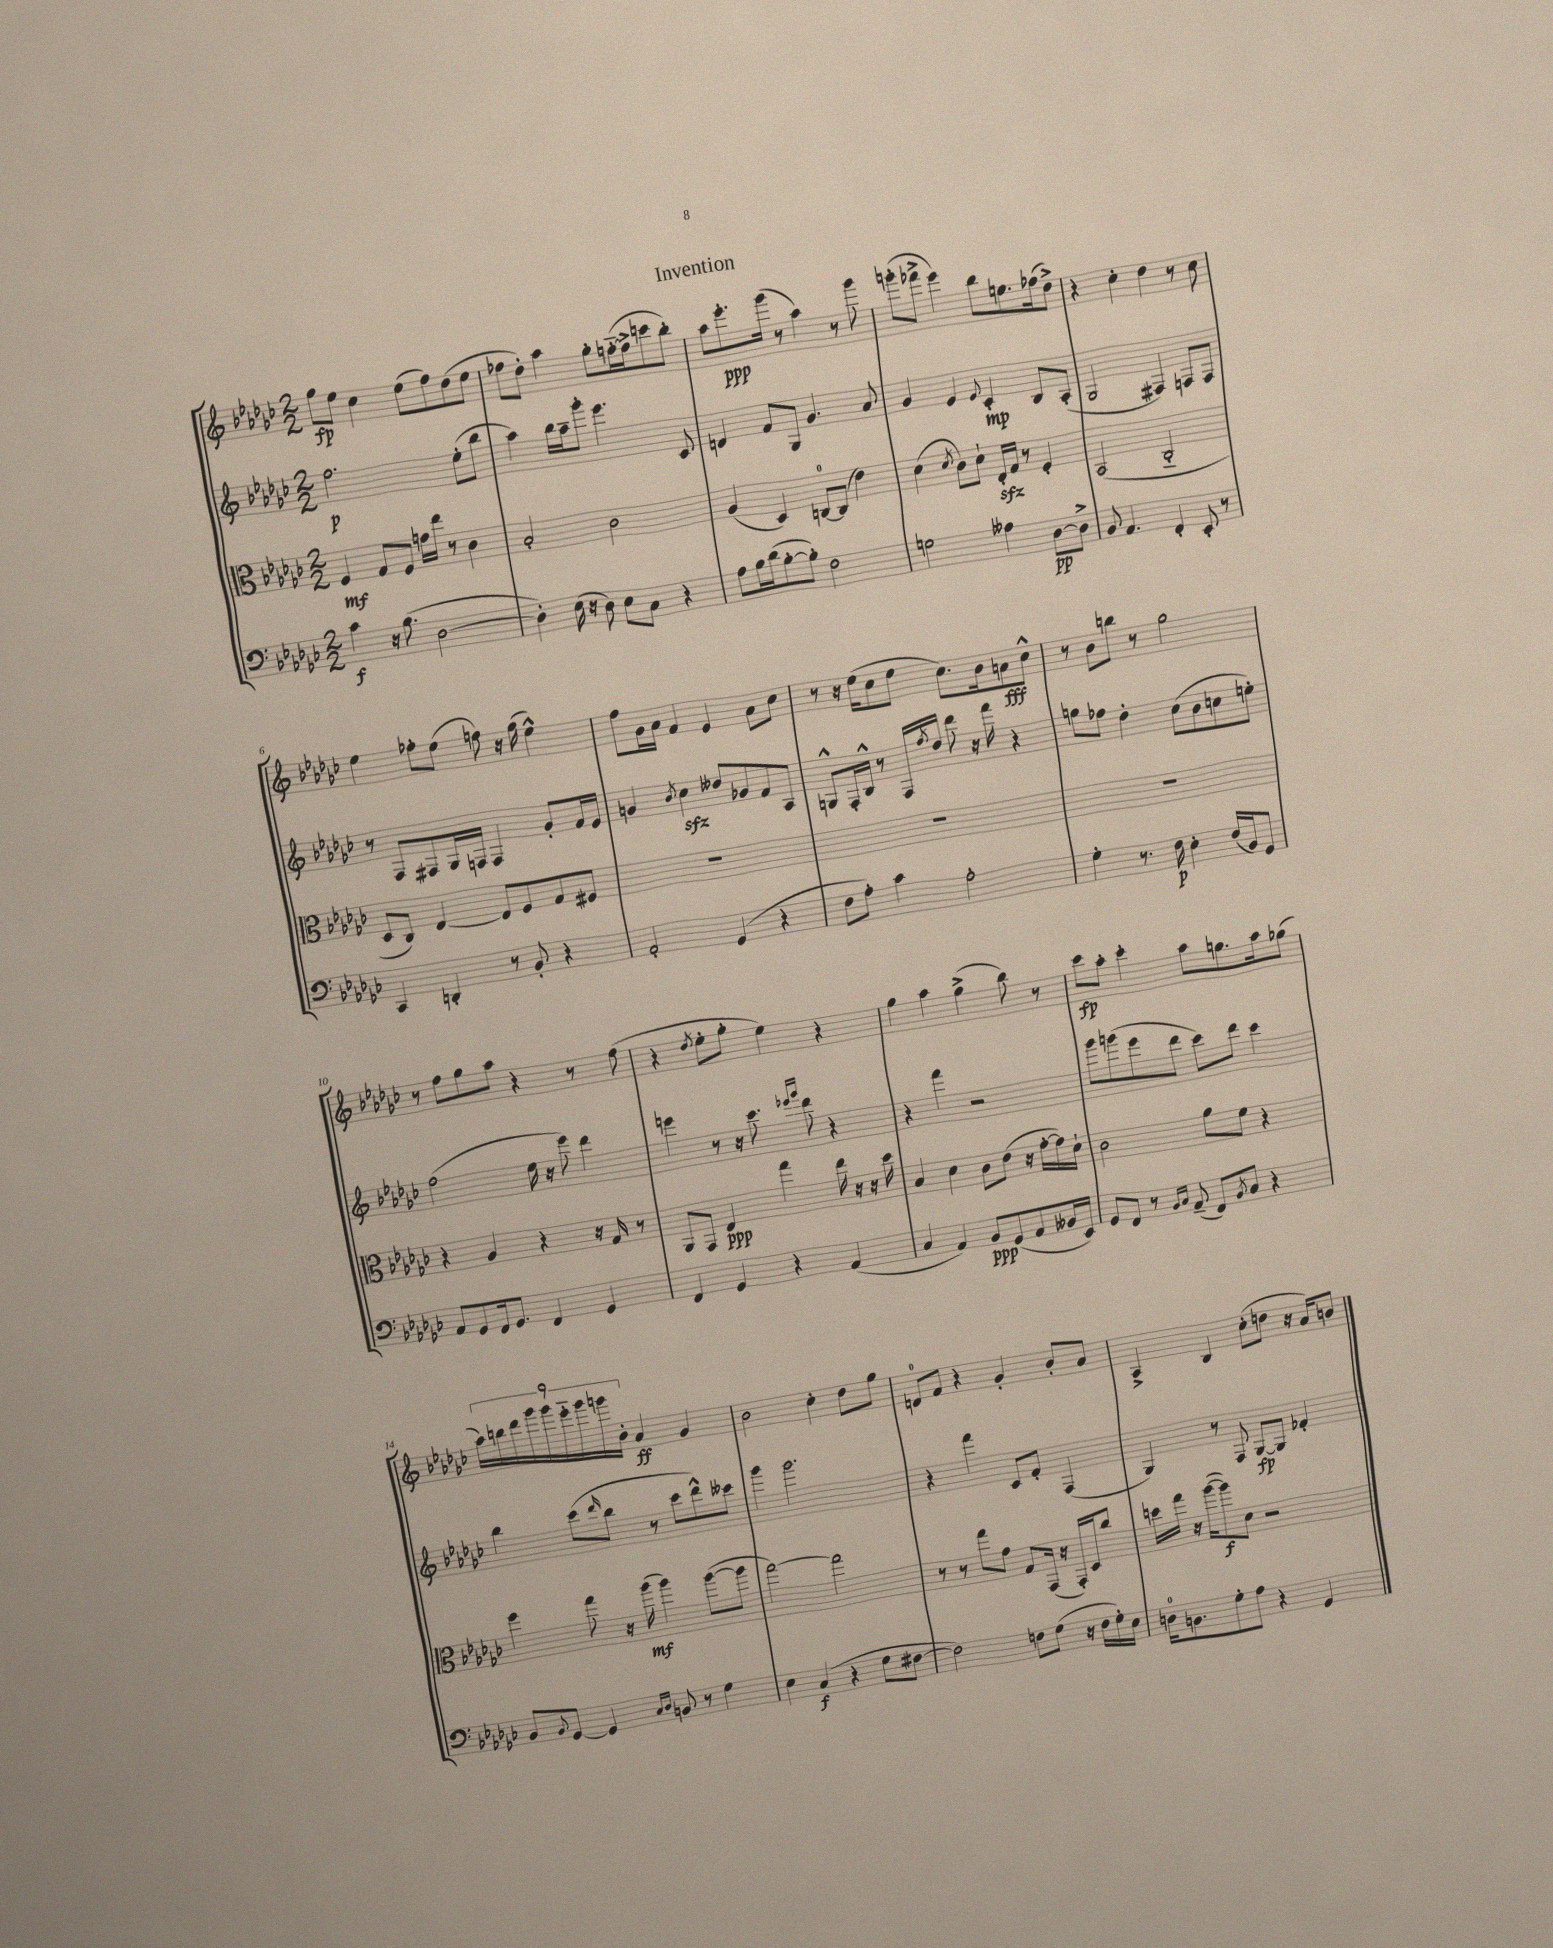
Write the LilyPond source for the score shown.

\header { title = "Invention" }
<<
\new StaffGroup <<
\new Staff = "s0" {
    \clef treble \key ges \major \numericTimeSignature \time 2/2
    ges''8\fp ees''8 ces''4 ees''8( f''8) des''8( ees''8 |
    fes''8 des''8-.) aes''4 ges''8-. f''16~-_( f''16-> c'''8 bes''8-.) |
    aes''8 ees'''8.-.\ppp ges'''16( r8 aes''4) r8 ges'''8 |
    g'''8-.( fes'''8-> ees'''4) bes''8 e''8. fes''16( des''8->) |
    r4 ces''4-. des''4 r8 ces''8 |
    ees''4 fes''8-. ees''8( f''8) r16 ges''16( ees''4-^) |
    f''8 ges'16 aes'16 f'4 ees'4 aes'8 ces''8 |
    r8 r16 ees''16( ces''8 ees''8 ces''8.) bes'16 a'8\fff ces''8-^ |
    r8 bes'8 b''8 r8 ges''2 |
    r8 f''8 ges''8 aes''8 r4 r8 f''8( |
    r4 \acciaccatura { des''8 } ees''8-. ges''8-. ees''4) r4 |
    ges''4 aes''4 ges''4->( bes''8) r8 |
    ces'''8\fp aes''8-. ces'''4-. aes''8 g''8. aes''16 ges''8( |
    \tuplet 9/8 { aes''16) b''16 des'''16 ges'''16 ges'''16 ees'''16-_ ges'''16 g'''16 bes'16-. } aes'4\ff ges'4 |
    bes'2 ces''4-. des''8 ges''8 |
    d'8-0 f'8 r4 ges'4-. bes'8-. aes'8 |
    aes4-> bes4 ces''8-.( d''8 r16 aes'16) b'8 \bar "|." |
}
\new Staff = "s1" {
    \clef treble \key ges \major \numericTimeSignature \time 2/2
    f''2.\p ees''8-.( bes''8 |
    aes''4) bes''16 aes''16-- ges'''8-. ees'''4. ces'8 |
    d'4 f'8 ges8 ges'4. aes'8 |
    ges'4 ees'4 \appoggiatura { ees'8 } ces'4-.\mp bes8 aes8-.( |
    ges2 fis4) f8 f8 |
    r8 f8 fis8 ges16 f16 f4 ges'8-. f'16 ees'16 |
    g'4 \acciaccatura { bes'8 } ces''4\sfz deses''8 ges'8 f'8 aes8 |
    g8-^ f16-. bes16-^ r8 f16 \acciaccatura { f''8 } des''16 des'''8 r16 f'''16 r4 |
    g''8 fes''8 des''4-. ces''8( bes'8 c''8 e''8-.) |
    f''2( ees''16 r16 ees'''8) des'''4 |
    e'''4 r8 r16 ces'''8. \grace { ees'''16 ges'''16 } des'''8 r4 |
    r4 f'''4 r2 |
    ges'''8 g'''8( ees'''8 des'''8 ces'''8) des'''8 ces'''4 |
    bes''4 ces'''8( \grace { des'''16 } bes''8 r8 ces'''8 des'''8-^) ceses'''8 |
    ges'''4 ges'''2. |
    r4 f'''4 ces'8 f'8-. f4( |
    ges4) r8 f8 ges8~\fp ges8 fes'4-. \bar "|." |
}
\new Staff = "s2" {
    \clef alto \key ges \major \numericTimeSignature \time 2/2
    f4\mf ges8 f8 g'16 ees''16 r8 ces'4 |
    bes2-. ces'2 |
    aes4( des4) c8-0~ c8( ees'4) |
    des'4( \acciaccatura { des'8 } ces'8) des'8-! ees16-.\sfz ges16 r8 f4-. |
    bes,2( ces2-_ |
    des8 ces8) ees4~ ees8 f8 ges8 fis8 |
    R1 |
    R1 |
    R1 |
    r4 aes4 r4 r16 ges16 r8 |
    aes,8 ges,8 ees4\ppp ges''4 ees''16 r16 r16 des''16 |
    bes4 des'4 ces'8 ees'8( r16 ges'16~-. ges'16) des'16-! |
    ces'2 aes'8 f'8 r4 |
    f''4 ges''8 r16 aes''16\mf( aes''4) aes''8~( aes''8 |
    ges''2~) ges''2 |
    r8 r8 ges''8 ges'8 ges8 ges,16( r16 ges,16-.) des16 ces''8 |
    d''16 ges''16 r16 aes''16~( aes''8\f) des'8 r2 \bar "|." |
}
\new Staff = "s3" {
    \clef bass \key ges \major \numericTimeSignature \time 2/2
    ces'4\f r16 bes8.( des2~ |
    des4-.) ees16( r16 des8) ees8 ces8 r4 |
    aes8 bes16 des'16( bes8~-. bes8-.) f2 |
    g2 aeses4 des8~\pp des8-> |
    bes,8 aes,4. f,4-. ees,8-. r8 |
    ces,4 d,4-. r8 bes,8-. r4 |
    aes,2-. ges,4( r4 |
    f8 aes8-.) ces'4 aes2-. |
    ges4-. r8. f16\p ees4-. f16( bes,16) ges,8 |
    aes,8 ges,8 f,16 ges,8. f,4 ges,4 |
    f,4 ges,4 r4 aes,4( |
    ces4 aes,4) bes,8\ppp ges,8( aes,8 beses,16 ees,16) |
    ges,8 f,8 r8 \grace { bes,16 ces16 } aes,8--( f,8) \acciaccatura { bes,8 } ces8 r4 |
    bes,8 \appoggiatura { bes,8 } ges,8~ ges,4 \grace { ces16 des16 } b,8 r8 ges4 |
    ees4 ces4\f( r4 ges8 fis8~ |
    fis2) f8 ges8( r16 f16 ges16-.) ees16 |
    d16-0 b,8. ges8-. aes8 r4 ges,4 \bar "|." |
}
>>
>>
